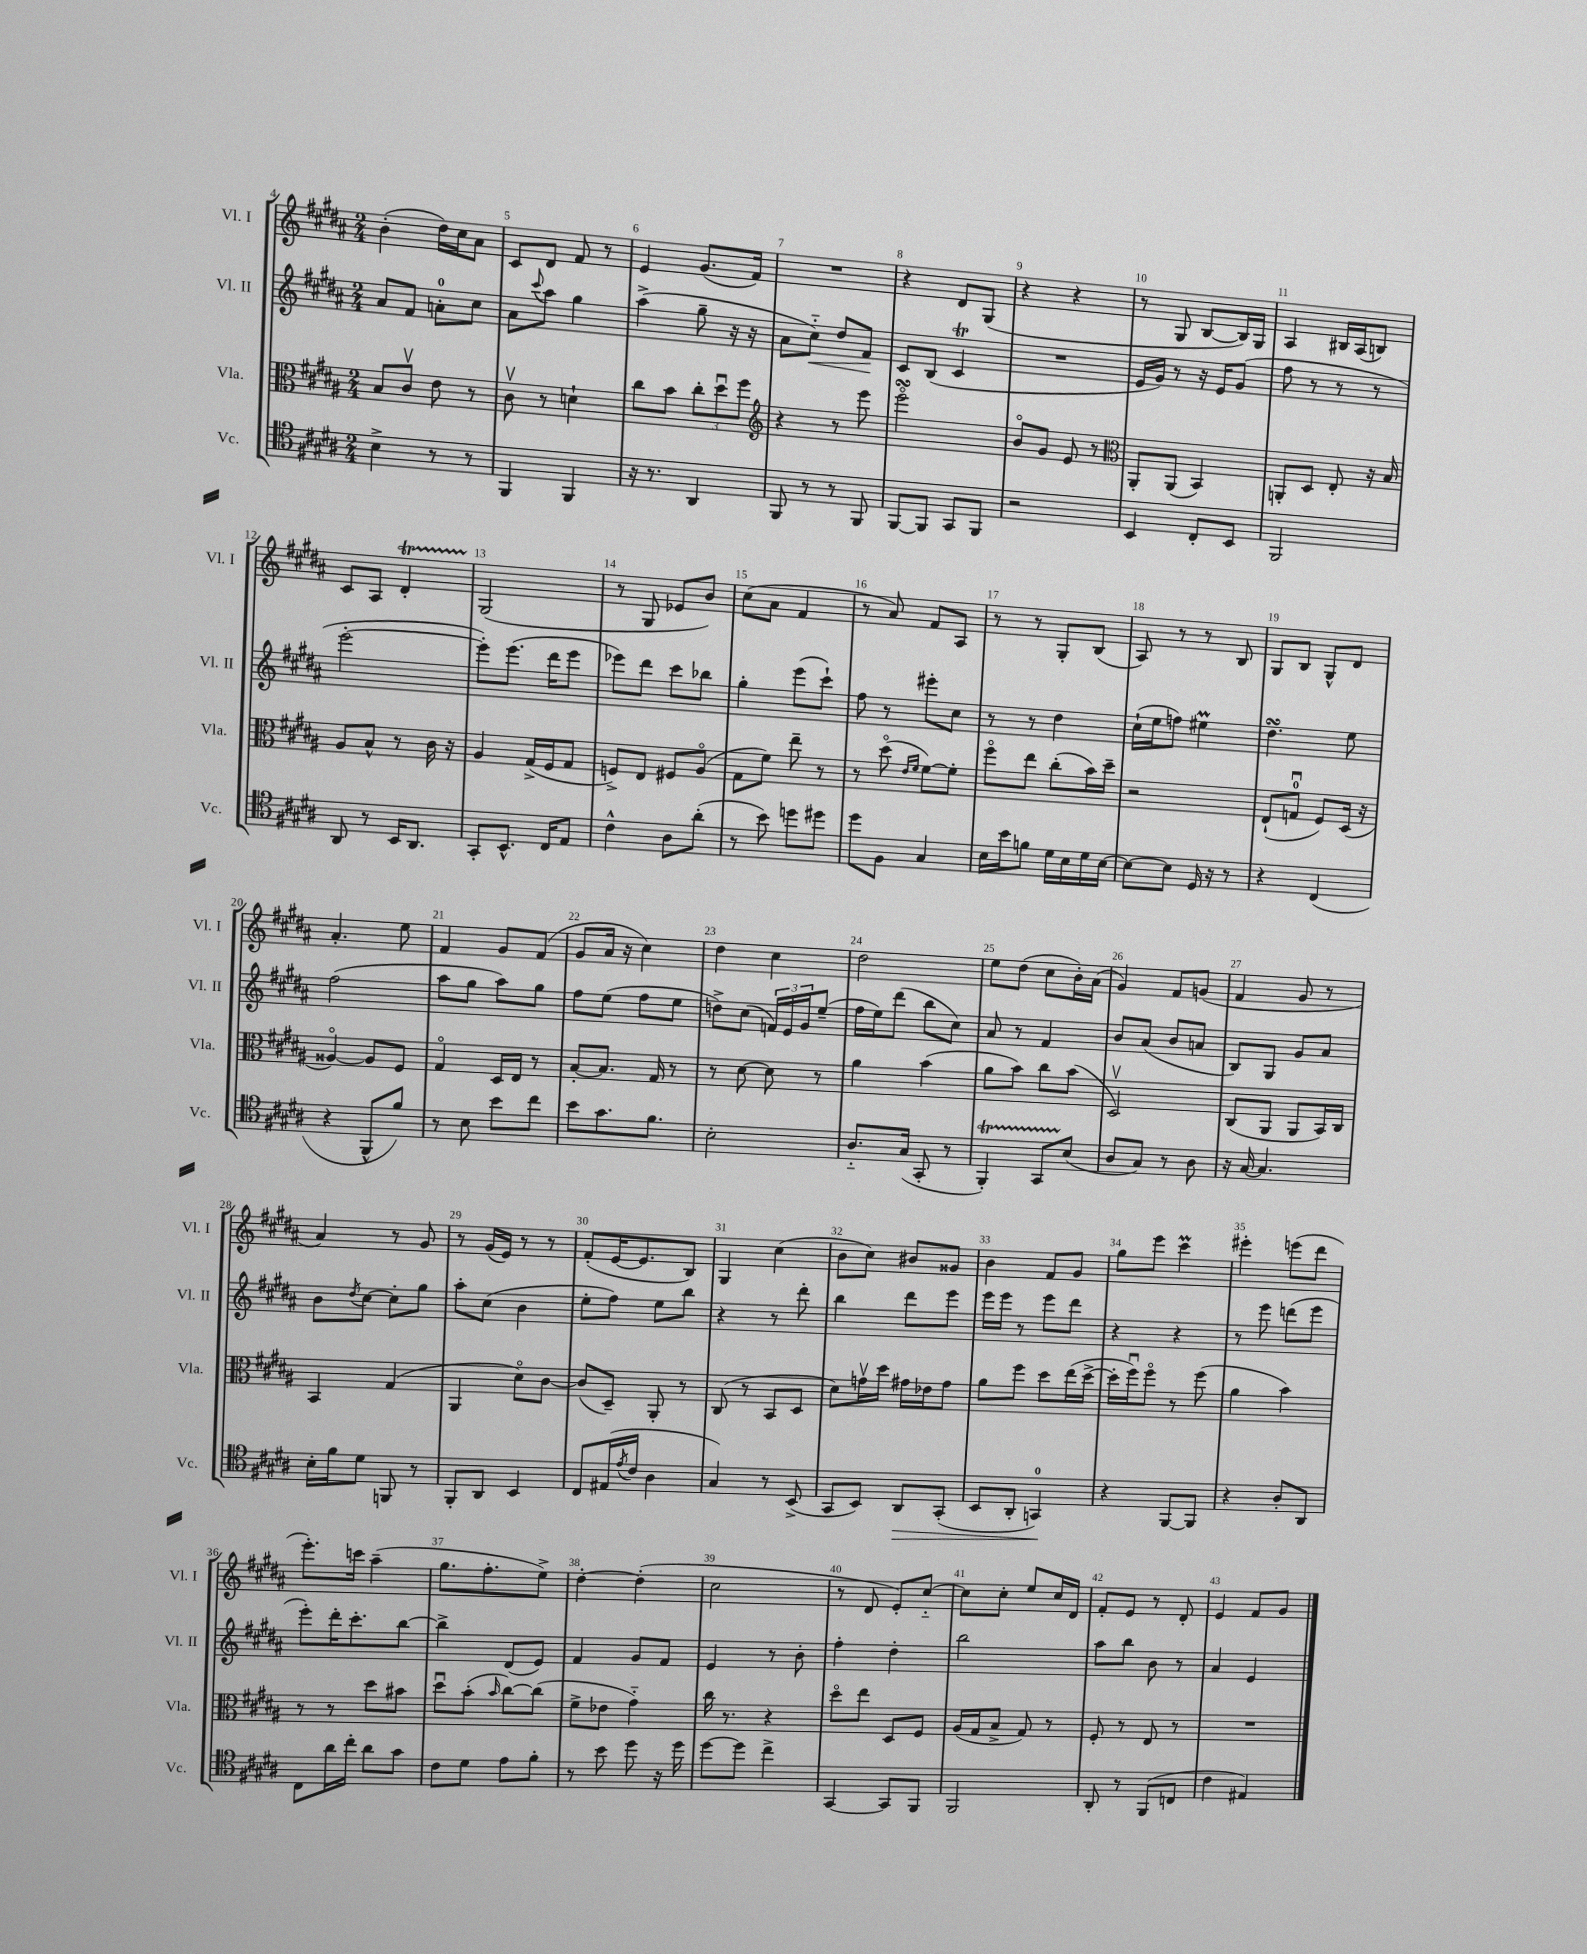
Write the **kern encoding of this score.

**kern	**dynam	**kern	**kern	**dynam	**kern
*part4	*part4	*part3	*part2	*part2	*part1
*staff4	*staff4	*staff3	*staff2	*staff2	*staff1
*I"Vc.	*	*I"Vla.	*I"Vl. II	*	*I"Vl. I
*I'Vc.	*	*I'Vla.	*I'Vl. II	*	*I'Vl. I
*clefC4	*	*clefC3	*clefG2	*	*clefG2
*k[f#c#g#d#a#]	*	*k[f#c#g#d#a#]	*k[f#c#g#d#a#]	*	*k[f#c#g#d#a#]
*M2/4	*	*M2/4	*M2/4	*	*M2/4
=4	=4	=4	=4	=4	=4
4B^\	.	8B/L	8a#/L	.	(4b'\
.	.	8c#v/J	8f#/J	.	.
8r	.	8e\	8an'\L	.	16dd#\LL)
.	.	.	.	.	16cc#\J
8r	.	8r	8cc#\J	.	8a#\J
=5	=5	=5	=5	=5	=5
4FF#/	.	8c#v\	8a#\L	.	8c#/L
.	.	.	8qqccc#/	.	.
.	.	8r	8aa#\J	.	8d#/J
4FF#/	.	4dn`\	4gg#\	.	8f#/
.	.	.	.	.	8r
=6	=6	=6	=6	=6	=6
16r	.	8cc#\L	(4aa#^\	.	4e/
8.r	.	.	.	.	.
.	.	8b\J	.	.	.
4AA#/	.	12cc#'\L	8gg#~\	.	(8.g#/L
.	.	12dd#u\	.	.	.
.	.	.	16r	.	.
.	.	12ff#\J	.	.	.
.	.	.	16r	.	16f#/Jk)
=7	=7	=7	=7	=7	=7
*	*	*clefG2	*	*	*
8FF#/	.	4r	8a#\L	.	2r
!	!	!	!	!LO:HP:b	!
8r	.	.	8cc#\J)	<	.
8r	.	8r	8dd#/L	.	.
8FF#/	.	8eee\	8f#/J	.	.
.	.	.	.	[	.
=8	=8	=8	=8	=8	=8
[8FF#/L	.	2eeesSSs\	8c#/L	.	4r
8FF#/J]	.	.	(8B/J	.	.
8GG#/L	.	.	4c#T/	.	8d#/L
8FF#/J	.	.	.	.	(8G#/J
=9	=9	=9	=9	=9	=9
2r	.	8b/L	2r	.	4r
.	.	8g#/J	.	.	.
.	.	8e/	.	.	4r
.	.	8r	.	.	.
=10	=10	=10	=10	=10	=10
*	*	*clefC3	*	*	*
4BB/	.	8AA#'/L	16e/LL	.	8r
.	.	.	16g#/JJ)	.	.
.	.	(8AA#/J	8r	.	8G#/
8C#'/L	.	4BB/)	16r	.	[8B/L
.	.	.	16e/KL	.	.
8BB/J	.	.	(8g#/J	.	16B/L])
.	.	.	.	.	16G#/JJ
=11	=11	=11	=11	=11	=11
2FF#/	.	8AAn'/L	8ff#\	.	4A#/
.	.	8D#/J	8r	.	.
.	.	8E'/	8r	.	16B#X/LL
.	.	.	.	.	(16A#/J
.	.	16r	8r	.	8Bn/J)
.	.	16B/	.	.	.
!!LO:LB:g=z
=12	=12	=12	=12	=12	=12
8AA#/	.	8A#/L	[2eee'\	.	8c#/L
8r	.	8B^^/J	.	.	8A#/J
16BB/KL	.	8r	.	.	4d#t'/
8.AA#/J	.	.	.	.	.
.	.	16c#\	.	.	.
.	.	16r	.	.	.
=13	=13	=13	=13	=13	=13
8GG#'/L	.	4A#/	8eee'\L])	.	(2G#/
8.BB^^/J	.	.	(8.eee\J	.	.
.	.	(16G#^/LL	.	.	.
16C#/KL	.	16F#/J	16ddd#\KL	.	.
8E/J	.	8G#/J	8eee\J	.	.
=14	=14	=14	=14	=14	=14
4c#^^\	.	8Fn^/L)	8eee-X\L)	.	8r
.	.	8E/J	8ddd#\J	.	8G#/
8A#\L	.	8F#X/L	8ccc#\L	.	8e-X/L
(8a#'\J	.	(8A#/J	8bb-X\J	.	8b/J)
=15	=15	=15	=15	=15	=15
8r	.	8G#\L	4gg#'\	.	(8cc#\L
8b\)	.	8f#\J)	.	.	8a#\J
8ddn\L	.	8ee~\	(8eee\L	.	4f#/
8dd#X\J	.	8r	8ccc#`\J)	.	.
=16	=16	=16	=16	=16	=16
8dd#\L	.	8r	8ff#\	.	8r
8F#\J	.	(8dd#\	8r	.	8a#/)
.	.	16qqe/LL	.	.	.
.	.	16qqf#/JJ	.	.	.
4G#/	.	[8f#\L)	8eee#X'\L	.	8f#/L
.	.	8f#'\J]	8cc#\J	.	8A#/J
=17	=17	=17	=17	=17	=17
16B\LL	.	8ff#\L	8r	.	8r
16b\J	.	.	.	.	.
8fn\J	.	8ee\J	8r	.	8r
16d#\LL	.	(8cc#'\L	4dd#\	.	8G#'/L
16B\	.	.	.	.	.
16d#\	.	16b\L)	.	.	(8B/J
[16B\JJ	.	16dd#~\JJ	.	.	.
=18	=18	=18	=18	=18	=18
8B\L_	.	2r	(16cc#`\LL	.	8A#/)
.	.	.	16ee\J	.	.
8B\J]	.	.	8ffn\J)	.	8r
16D#/	.	.	4ee#Xm\	.	8r
16r	.	.	.	.	.
8r	.	.	.	.	8B/
=19	=19	=19	=19	=19	=19
4r	.	(8E`/L	4.dd#sSsS\	.	8G#/L
.	.	8Gnu/J	.	.	8B/J
(4C#/	.	8F#/L)	.	.	8G#^^/L
.	.	(16D#/Jk	8ee\	.	8d#/J
.	.	16r	.	.	.
!!LO:LB:g=z
=20	=20	=20	=20	=20	=20
4r	.	[4A##X/)	(2ff#\	.	4.a#'/
8FF#^^/L	.	8A##/L]	.	.	.
8f#/J)	.	8F#/J	.	.	8ee\
=21	=21	=21	=21	=21	=21
8r	.	4G#/	8aa#\L	.	4f#/
8B\	.	.	8gg#\J	.	.
8b\L	.	16D#/LL	8aa#\L)	.	8g#/L
.	.	16E/JJ	.	.	.
8cc#\J	.	8r	8gg#\J	.	(8f#/J
=22	=22	=22	=22	=22	=22
8b\L	.	[8B'/L	8ff#\L	.	8g#/L
8.g#\	.	8.B/J]	(8ee\J	.	16a#/Jk
.	.	.	.	.	16r
.	.	.	8ff#\L	.	4cc#\)
8.f#\J	.	16G#/	.	.	.
.	.	8r	8ee\J	.	.
=23	=23	=23	=23	=23	=23
2B'\	.	8r	8ddn^\L)	.	4dd#\
.	.	[8d#\	(8cc#\J	.	.
.	.	8d#\]	24fn/LL)	.	4cc#\
.	.	.	24e/	.	.
.	.	.	24g#/J	.	.
.	.	8r	(8ee~/J	.	.
=24	=24	=24	=24	=24	=24
8.A#/L	.	4a#\	16ff#\LL	.	2dd#\
.	.	.	16ee\J)	.	.
.	.	.	(8ddd#\J	.	.
(16G#/Jk	.	.	.	.	.
8GG#'/	.	(4b\	8bb\L	.	.
8r	.	.	8cc#\J)	.	.
=25	=25	=25	=25	=25	=25
4FF#T'/)	.	8a#\L	8a#/	.	8ee\L
.	.	8b\J)	8r	.	(8dd#\J
8GG#TTT/L	.	8cc#\L	4f#/	.	8cc#\L
(8B/J	.	(8b\J	.	.	16b'\L)
.	.	.	.	.	(16a#\JJ
=26	=26	=26	=26	=26	=26
8A#/L	.	2D#v/)	8b/L	.	4g#/)
8G#/J)	.	.	(8a#/J	.	.
8r	.	.	8b/L	.	8f#/L
8A#\	.	.	8an/J	.	(8gn/J
=27	=27	=27	=27	=27	=27
16r	.	(8C#/L	8B/L)	.	4f#/
[16G#/	.	.	.	.	.
4.G#/]	.	8AA#/J	8G#/J	.	.
.	.	8AA#/L	8g#/L	.	8g#/
.	.	16BB/L)	8a#/J	.	8r
.	.	16C#/JJ	.	.	.
!!LO:LB:g=z
=28	=28	=28	=28	=28	=28
16B'\LL	.	4BB/	8b\L	.	4a#/)
16f#\J	.	.	.	.	.
.	.	.	8qdd#/	.	.
8d#\J	.	.	[8cc#\J	.	.
8FFn/	.	(4G#/	8cc#'\L]	.	8r
8r	.	.	8gg#\J	.	8g#/
=29	=29	=29	=29	=29	=29
8FF#'/L	.	4AA#/	8aa#'\L	.	8r
8AA#/J	.	.	(8cc#\J	.	(16g#/LL
.	.	.	.	.	16e/JJ)
4BB/	.	8d#\L)	4b\	.	8r
.	.	[8c#\J	.	.	8r
=30	=30	=30	=30	=30	=30
8C#/L	.	(8c#/L]	8ee'\L	.	(8f#'/L
(16E#X/L	.	8D#~/J)	8ff#\J)	.	[16e/K
8qe/	.	.	.	.	.
16c#/JJ	.	.	.	.	8.e/]
4A#\	.	8AA#'/	8ee\L	.	.
.	.	8r	8bb\J	.	8B/J)
=31	=31	=31	=31	=31	=31
4G#/)	.	(8C#/	4r	.	4G#/
.	.	8r	.	.	.
8r	.	8BB/L	8r	.	(4cc#\
(8BB^/	.	8D#/J	8ddd#'\	.	.
=32	=32	=32	=32	=32	=32
8GG#/L	.	8d#\L)	4bb\	.	8b\L
8BB/J)	.	16gnv\L	.	.	8cc#\J)
.	.	16dd#\JJ	.	.	.
!	!LO:HP:b	!	!	!	!
8AA#/L	>	16g#X\LL	8ddd#\L	.	8b#X/L
.	.	16e-X\J	.	.	.
(8GG#'/J	.	8g#\J	8eee\J	.	8g##X/J
=33	=33	=33	=33	=33	=33
8BB/L	.	8a#\L	16eee\LL	.	4b\
.	.	.	16eee\JJ	.	.
8AA#'/J	.	8ff#\J	8r	.	.
4GGn/)	.	8dd#\L	8eee\L	.	8f#/L
.	.	(16ee\L	8ddd#\J	.	8g#/J
.	.	[16dd#^\JJ	.	.	.
.	]	.	.	.	.
=34	=34	=34	=34	=34	=34
4r	.	16dd#'\LL]	4r	.	8gg#\L
.	.	16ff#u\J)	.	.	.
.	.	8ff#\J	.	.	8eee\J
[8FF#/L	.	8r	4r	.	4ccc#M\
8FF#/J]	.	(8ff#\	.	.	.
=35	=35	=35	=35	=35	=35
4r	.	4a#\	8r	.	4eee#X'\
.	.	.	8eee\	.	.
8A#'/L	.	4b\)	(8dddn\L	.	(8eeen\L
8AA#/J	.	.	8eee\J	.	8ddd#\J
!!LO:LB:g=z
=36	=36	=36	=36	=36	=36
8C#\L	.	8r	8eee'\L)	.	8.eee'\L)
16a#\L	.	8r	16ddd#'\K	.	.
16cc#'\JJ	.	.	8.ccc#'\	.	16cccn\Jk
8a#\L	.	8dd#\L	.	.	(4aa#~\
8g#\J	.	8b#X\J	[8bb\J	.	.
=37	=37	=37	=37	=37	=37
8c#\L	.	8dd#u\L	4bb^\]	.	8.gg#\L
8d#\J	.	(8b'\J	.	.	.
.	.	.	.	.	8.ff#'\
.	.	16qqb/	.	.	.
8e\L	.	[8cc#\L)	(8d#/L	.	.
8f#'\J	.	(8cc#\J]	8e/J)	.	8ee^\J)
=38	=38	=38	=38	=38	=38
8r	.	8f#^\L	4f#/	.	[4dd#'\
8b\	.	8e-X\J	.	.	.
8dd#\	.	4g#\)	8g#/L	.	(4dd#'\]
16r	.	.	8f#/J	.	.
16dd#\	.	.	.	.	.
=39	=39	=39	=39	=39	=39
[8dd#\L	.	16cc#\	4e/	.	2cc#\
.	.	8.r	.	.	.
8dd#\J]	.	.	.	.	.
4cc#^\	.	4r	8r	.	.
.	.	.	8b'\	.	.
=40	=40	=40	=40	=40	=40
[4GG#/	.	8dd#\L	4ff#'\	.	8r
.	.	8ee\J	.	.	8d#/
8GG#/L]	.	8D#/L	4dd#'\	.	8e'/L)
8FF#/J	.	8F#/J	.	.	[8cc#/J
=41	=41	=41	=41	=41	=41
2FF#/	.	(16A#/LL	2bb\	.	8cc#\L]
.	.	16G#/J	.	.	.
.	.	8B^/J	.	.	8cc#'\J
.	.	8G#/)	.	.	8ee/L
.	.	8r	.	.	16cc#/L
.	.	.	.	.	16d#/JJ
=42	=42	=42	=42	=42	=42
8AA#'/	.	8F#'/	8aa#\L	.	8f#'/L
8r	.	8r	8bb\J	.	8e/J
(8FF#/L	.	8E/	8b\	.	8r
8Cn/J	.	8r	8r	.	8d#'/
=43	=43	=43	=43	=43	=43
4c#\	.	2r	4a#/	.	4e/
4E#X/)	.	.	4e/	.	8f#/L
.	.	.	.	.	8g#/J
==	==	==	==	==	==
*-	*-	*-	*-	*-	*-
